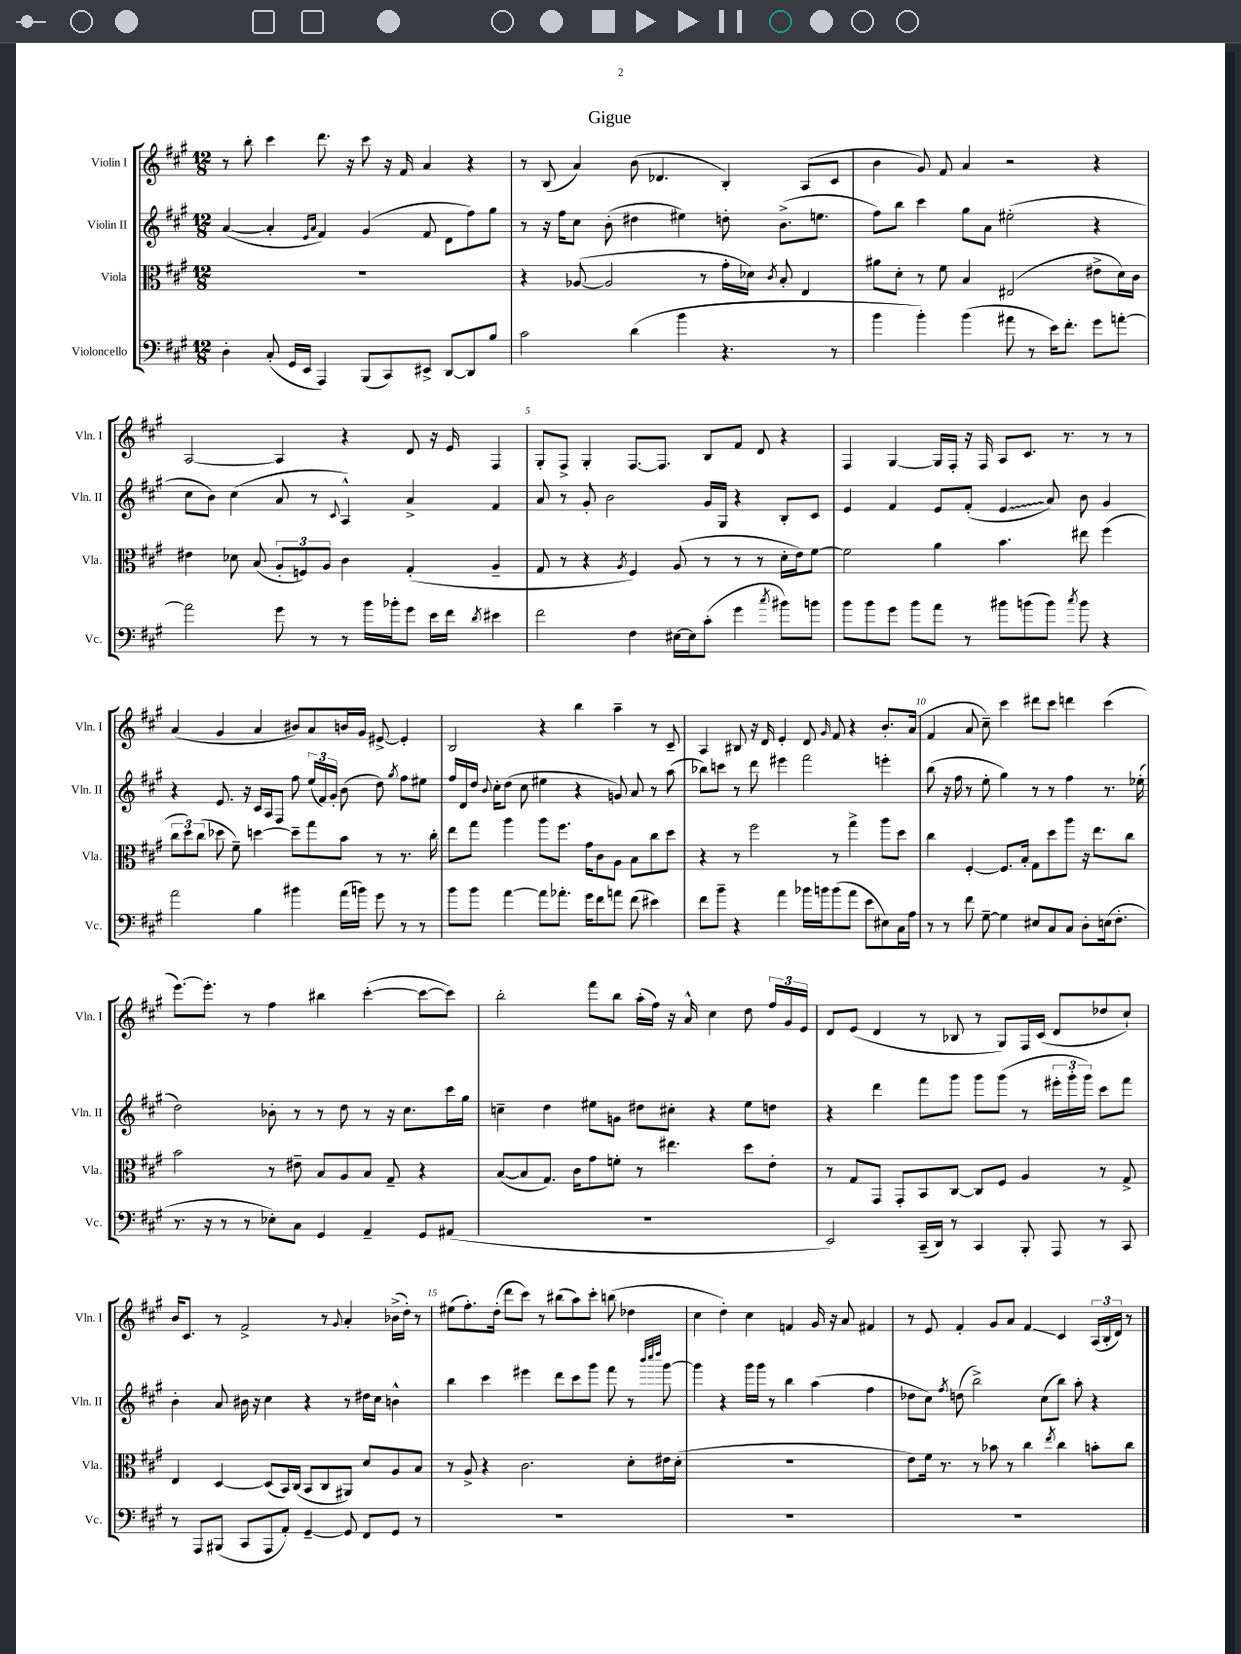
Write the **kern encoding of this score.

**kern	**kern	**kern	**kern
*staff4	*staff3	*staff2	*staff1
*clefF4	*clefC3	*clefG2	*clefG2
*k[f#c#g#]	*k[f#c#g#]	*k[f#c#g#]	*k[f#c#g#]
*M12/8	*M12/8	*M12/8	*M12/8
4D'	1.r	([4a	8r
.	.	.	8bb'
(8C#'	.	4a']	4ccc#
16GG#	.	.	.
16EE	.	.	.
.	.	16qqe	.
.	.	16qqa	.
4AAA)	.	4f#)	8.ddd
.	.	.	16r
(8BBB	.	(4g#	8ccc#
8CC#)	.	.	16r
.	.	.	16f#
8EE#^	.	8f#	4a
[8DD	.	8d	.
8DD]	.	8ff#)	4r
8B	.	8gg#	.
=	=	=	=
2c#	4r	8r	8r
.	.	16r	(8B
.	.	16ff#	.
.	([8A-	8cc#	4a)
.	2A-]	(8b'	.
(4d	.	4dd#	(8b
.	.	.	4.d-
4b	.	4ee#)	.
.	8r	.	.
4.r	16g#'	8dd'	4B')
.	16d-)	.	.
.	8qc#	.	.
.	8B'	(8.b^	.
.	4E	.	(8A
.	.	8.ee	.
8r	.	.	8c#
=	=	=	=
4b	8a#	8ff#)	4b
.	8d'	8bb	.
4b')	8r	4ccc#	8g#)
.	8f#	.	8f#
(4b	4B	8gg#	4a
.	.	8a	.
8a#	(2E#	(2ee#'	2r
8r	.	.	.
16e)	.	.	.
8.f#'	.	.	.
8g#	8e#^	4r	4r
[8a'	16d)	.	.
.	16c#	.	.
=	=	=	=
2a]	4e#	8cc#	[2A
.	.	8b)	.
.	8d-	(4cc#	.
.	(8B	.	.
8g#	12A'	8a	4A]
.	12F)	.	.
8r	.	8r	.
.	12A	.	.
.	.	8qqc#	.
8r	4c#	4A^^)	4r
16b	.	.	.
16b-'	.	.	.
8g#	(4G#'	4a^	8d
16e	.	.	16r
16f#	.	.	16e
8qd	.	.	.
4e#	4A~	4f#	4F#
=	=	=	=
2f#	8G#	8a	8G#'
.	8r	8r	8F#^
.	4r	8g#'	4G#'
.	.	2b	.
.	8qA	.	.
4F#	4F#)	.	[8.F#
.	.	.	8.F#]
[16E#	(8A	.	.
16E#]	.	.	.
(8c#'	8r	16g#	8B
.	.	16G#	.
4g#	8r	4r	8f#
.	8r	.	8d
8qcc#	.	.	.
8b#)	16d'	8B'	4r
.	16e)	.	.
8b	[8f#	8c#	.
=	=	=	=
8b	2f#]	4e	4F#
8b	.	.	.
8g#	.	4f#	[4G#
8b	.	.	.
8a	4a	8e	16G#]
.	.	.	16F#'
8r	.	(8f#'	16r
.	.	.	16F#
8b#	4.b	4e	8A
(8b	.	.	8.c#
8b)	.	8a)	.
.	.	.	8.r
8qcc#	.	.	.
8b	8ee#	8b	.
4r	(4ff#	4g#	8r
.	.	.	8r
=	=	=	=
2a	12cc#	4r	(4a
.	12dd)	.	.
.	(12cc#	.	.
.	8dd-	8.e	4g#
.	8f#~)	.	.
.	.	16r	.
4B	[4dd	16c#	4a
.	.	16A	.
.	.	8F#	.
4b#	8dd~]	8ff#	8b#)
.	8gg#	(24ee	8a
.	.	24f#)	.
.	.	24g#'	.
(16a	8b	(8b	16b
16b)	.	.	16g#
8g#	8r	8dd)	[8e#^
.	.	8qgg#	.
8r	8.r	8ff#	4e#']
8r	.	8ee#	.
.	16cc#'	.	.
=	=	=	=
8b	8ee	16ff#	2B
.	.	16d	.
8b	8gg#	16dd	.
.	.	8qqb	.
.	.	16cc#'	.
[4a	4aa	(8dd	.
.	.	8cc#	.
8a]	8aa	4ee#	4r
8.a-'	8.ff#	.	.
.	.	4r	4bb
16g#	16g#	.	.
8f#	8c#	.	.
8a	8A	8g)	4aa~
(8f#	8B	8a	.
4e#)	8cc#	8r	8r
.	8dd	(8aa	8c#~
=	=	=	=
8f#	4r	8bb-)	4A
8b~	.	8ccc	.
4r	8r	8r	8B#
.	2ff#	8ddd	16r
.	.	.	16d
4a	.	4eee#	4e'
16b-	.	2fff#	8d
16b	.	.	.
.	.	.	16qqg#
(8b	8r	.	8f#
8a	4gg#^	.	4r
8e	.	.	.
8E#)	8aa	4eee'	8.b'
16C#	8dd	.	.
16A	.	.	(16a
=	=	=	=
8r	4cc#	(8bb	4f#
8r	.	16r	.
.	.	16ff#	.
8f#	[4F#'	8r	8a
[8G#~	.	8ee'	8cc#~)
4G#]	8.F#]	4gg#)	4ccc#
.	16B'	.	.
8E#	8G#	8r	8ddd#
8C#	8dd	8r	8ccc#
8C#	8aa	4ff#	4ddd
8D'	16r	.	.
.	8.ee	.	.
(16E	.	8.r	(4ccc#
8.F#'	.	.	.
.	8cc#	.	.
.	.	(16ee-'	.
=	=	=	=
8.r	2b	2dd)	[8.eee)
16r	.	.	8.eee']
8r	.	.	.
8r	.	.	8r
8E-')	8r	8b-'	4ff#
8C#	8e#~	8r	.
4GG#	8B	8r	4bb#
.	8A	8dd	.
4AA~	8B	8r	([4ccc#'
.	8G#~	16r	.
.	.	8.cc#	.
8GG#	4r	.	8ccc#_
(8AA#	.	16ccc#	8ccc#])
.	.	16gg#	.
=	=	=	=
1.r	([8B	4cc~	2bb'
.	8B]	.	.
.	8.G#)	4dd	.
.	16c#	.	.
.	8g#	8ee#	8fff#
.	8f'	8g	8bb
.	8r	8dd#	(16aa'
.	.	.	16ff#)
.	4.ee#	8cc#'	16r
.	.	.	16a^^
.	.	4r	4cc#
.	8dd	8ee#	8dd
.	8e'	8dd	24ff#
.	.	.	24g#
.	.	.	24e
=	=	=	=
2EE)	8r	4r	8d
.	8G#	.	(8e
.	8GG#	4ddd	4d
.	8GG#'	.	.
(16CC#~	8BB	8fff#	8r
16DD)	.	.	.
8r	[8C#	8ggg#	8B-
4CC#	8C#]	8ggg#	8r
.	8F#	(8ggg#	8G#)
8BBB'	4A	8r	16F#
.	.	.	(16c#
8AAA	.	24eee#'	8d
.	.	24ggg#'	.
.	.	24ggg#)	.
8r	8r	8ccc#	8dd-
8CC#	8G#^	8fff#	8cc#`)
=	=	=	=
8r	4E	4b'	16b
.	.	.	8.c#
8AAA	.	.	.
(8BBB#	[4D	8a	8r
8CC#	.	16b#	2f#^
.	.	16r	.
8AAA	(8D]	4cc#	.
8AA')	16BB)	.	.
.	(16C#	.	.
[4GG#~	8BB	4r	.
.	8C#	.	8r
.	.	.	8qqg#
8GG#]	8AA#)	8r	4a'
8FF#	8d	16dd#	.
.	.	16cc#	.
8GG#	8A	4b^^	(16b-^
.	.	.	16dd')
8r	8B	.	8r
=	=	=	=
1.r	8r	4bb	(8ee#
.	8A^	.	8.ff#')
.	4r	4ccc#	.
.	.	.	(16dd'
.	.	.	8ddd
.	2.c#	4eee#	8ccc#)
.	.	.	8r
.	.	8ddd	(8bb#
.	.	8ccc#	8aa)
.	.	8ggg#	8ccc#'
.	.	8fff#	(8bb
.	8d'	8r	4dd-
.	.	32qqbbb	.
.	.	32qqcccc#	.
.	.	32qqdddd	.
.	16e#	[8ggg#	.
.	(16d'	.	.
=	=	=	=
1.r	1.r	4ggg#]	4cc#
.	.	4r	4dd')
.	.	16ggg#	4cc#
.	.	16ggg#	.
.	.	8r	.
.	.	4bb	4f
.	.	(4aa	16g#
.	.	.	16r
.	.	.	8a
.	.	4ff#	4f#
=	=	=	=
1.r	8e)	8dd-	8r
.	16f#	8cc#)	8e
.	8.r	.	.
.	.	8qff#	.
.	.	(8dd	4f#'
.	8r	2bb^)	.
.	8b-	.	8g#
.	8r	.	8a
.	4cc#	.	4f#
.	.	(8cc#	.
.	8qee	.	.
.	4cc#	8bb)	4c#
.	.	8aa'	.
.	8b'	4r	(24A
.	.	.	24B'
.	.	.	24d)
.	8cc#	.	8r
==	==	==	==
*-	*-	*-	*-
